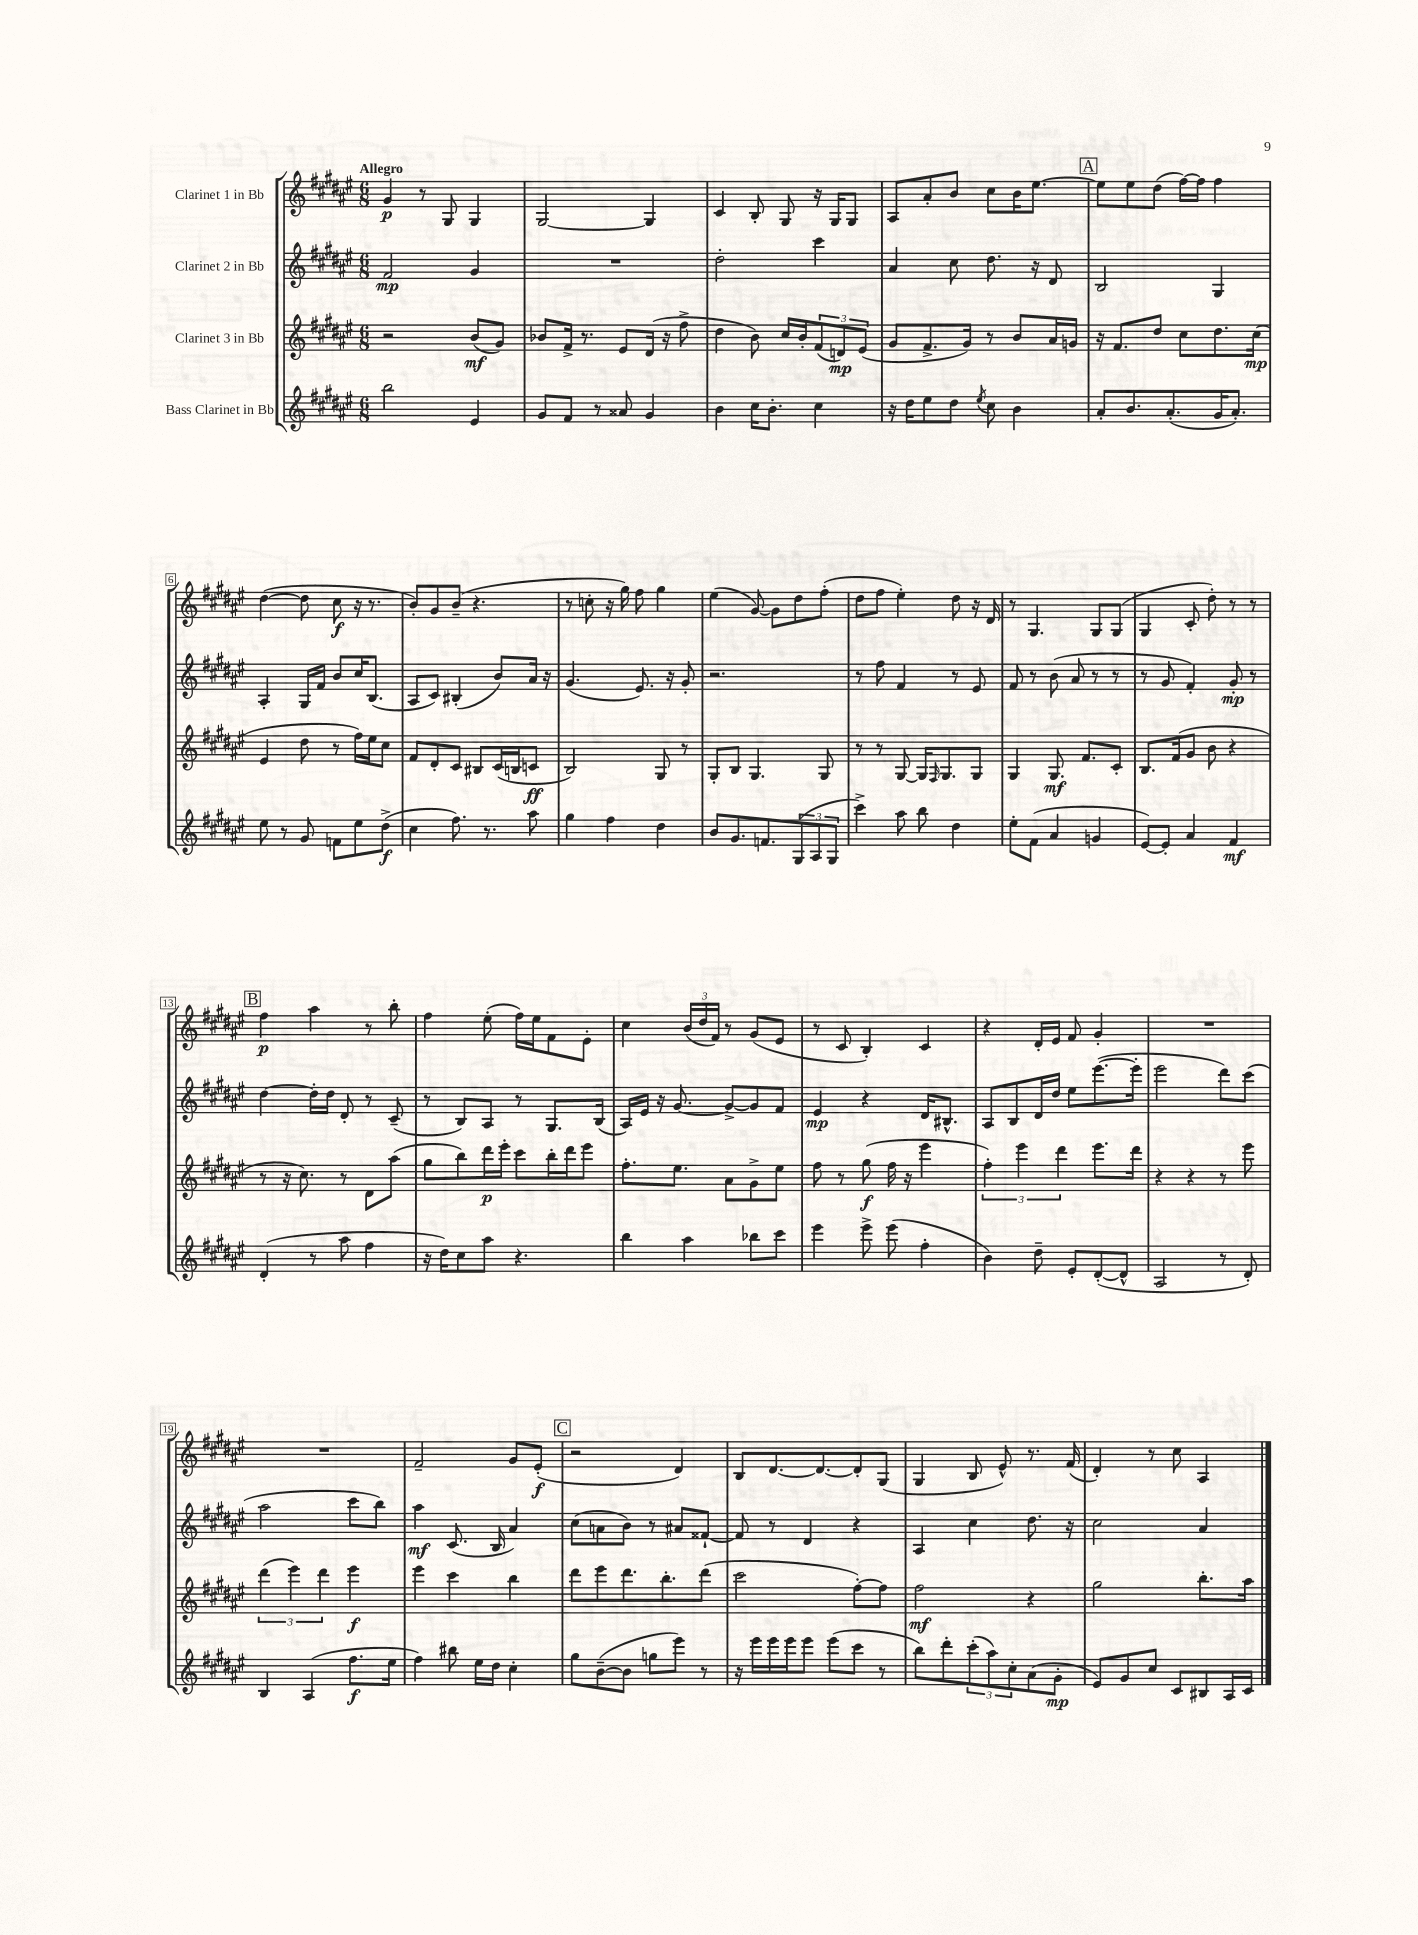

**kern	**kern	**kern	**kern
*staff4	*staff3	*staff2	*staff1
*clefG2	*clefG2	*clefG2	*clefG2
*k[f#c#g#d#a#e#]	*k[f#c#g#d#a#e#]	*k[f#c#g#d#a#e#]	*k[f#c#g#d#a#e#]
*M6/8	*M6/8	*M6/8	*M6/8
2bb\	2r	2f#/	4g#/
.	.	.	8r
.	.	.	8G#/
4e#/	(8b/L	4g#/	4G#/
.	8g#/J)	.	.
=	=	=	=
8g#/L	8b-/L	2.r	[2G#/
8f#/J	16f#^/Jk	.	.
.	8.r	.	.
8r	.	.	.
8a##/	8e#/L	.	.
4g#/	(16d#/Jk	.	4G#/]
.	16r	.	.
.	8ff#^\	.	.
=	=	=	=
4b\	4dd#\	2dd#'\	4c#/
16cc#\LK	8b\)	.	8B'/
8.b'\J	.	.	.
.	16cc#/LL	.	8G#/
.	16b'/J	.	.
4cc#\	(12f#/	4ccc#\	16r
.	.	.	16G#/LK
.	12d/)	.	.
.	.	.	8G#/J
.	(12e#/J	.	.
=	=	=	=
16r	8g#/L	4a#/	8A#/L
16dd#\LK	.	.	.
8ee#\	8.f#^/	.	8a#'/
8dd#\J	.	8cc#\	8b/J
.	16g#/Jk)	.	.
8qee#/	.	.	.
8cc#\	8r	8.dd#\	8cc#\L
4b\	8b/L	.	16b\K
.	.	16r	[8.ee#\J
.	16a#/L	8d#/	.
.	16g/JJ	.	.
=	=	=	=
8a#'/L	16r	2B/	8ee#\]L
.	8.f#/L	.	.
8.b/	.	.	8ee#\
.	8dd#/J	.	(8dd#\J
(8.a#'/	.	.	.
.	8cc#\L	.	[16ff#\LL)
.	.	.	16ff#\]JJ
16g#/K	8.dd#\	4G#/	4ff#\
8.a#'/J)	.	.	.
.	(16cc#\Jk	.	.
=	=	=	=
8ee#\	4e#/	4A#'/	([4dd#\
8r	.	.	.
8g#/	8dd#\	16G#/LL	8dd#\]
.	.	16f#/JJ	.
8f\L	8r	8b/L	8cc#\
8ee#\	16ff#\LL)	16cc#/K	16r
.	16ee#\J	(8.B/J	8.r
(8dd#^\J	8cc#\J	.	.
=	=	=	=
4cc#\	8f#/L	8A#/L	8b'/L)
.	8d#'/	8c#/J)	8g#/
8.ff#\)	8c#/J	(4B#'/	(8b~/J
.	8B#/L	.	4.r
8.r	.	.	.
.	(16c#/L	8b/L)	.
.	16B/J	.	.
8aa#\	8c/J	16a#/Jk	.
.	.	16r	.
=	=	=	=
4gg#\	2B/)	(4.g#/	8r
.	.	.	8cc'\
4ff#\	.	.	16r
.	.	.	16gg#\)
.	.	8.e#/)	8ff#\
4dd#\	8G#/	.	4gg#\
.	.	16r	.
.	8r	8g#'/	.
=	=	=	=
8b/L	8G#'/L	2.r	(4ee#\
8.g#/	8B/J	.	.
.	4.G#/	.	[8g#/)
8.f/	.	.	.
.	.	.	8g#\]L
(12G#/	.	.	8dd#\
12A#/	.	.	.
.	8G#/	.	(8ff#'\J
12G#/J	.	.	.
=	=	=	=
4ccc#^\)	8r	8r	8dd#\L
.	8r	8ff#\	8ff#\J
8aa#\	[8G#/	4f#/	4ee#'\)
8bb\	16G#/]LK	.	.
.	16qqF#/	.	.
.	8.G#/	.	.
4dd#\	.	8r	8dd#\
.	8G#/J	8e#/	16r
.	.	.	16d#/
=	=	=	=
8ee#'\L	4G#/	8f#/	8r
(8f#\J	.	8r	4.G#/
4a#/	8.G#/	(8b\	.
.	.	8a#/	.
.	8.f#/L	.	.
4g/	.	8r	8G#/L
.	8c#'/J	8r	(8G#/J
=	=	=	=
[8e#/L)	8.B/L	8r	4G#/
8e#'/]J	.	8g#/	.
.	(16f#/k	.	.
4a#/	8g#/J	4f#'/)	8c#'/
.	8b\	.	8dd#'\)
4f#/	4r	8g#'/	8r
.	.	8r	8r
=	=	=	=
(4d#'/	8r	[4dd#\	4ff#\
.	16r	.	.
.	8.cc#\)	.	.
8r	.	16dd#'\]LL	4aa#\
.	.	16dd#\JJ	.
8aa#\	8r	8d#'/	.
4ff#\	8d#\L	8r	8r
.	(8aa#\J	(8c#~/	8bb'\
=	=	=	=
16r	8gg#\L	8r	4ff#\
16dd#\LK)	.	.	.
8cc#\	8bb\)	8B/L)	.
8aa#\J	16ddd#\L	8A#/J	(8ee#'\
.	16eee#'\JJ	.	.
4.r	8ccc#\L	8r	16ff#\LL)
.	.	.	16ee#\J
.	16bb'\L	8.G#/L	8f#\
.	16ddd#\J	.	.
.	8eee#\J	.	8e#'\J
.	.	(16B/Jk	.
=	=	=	=
4bb\	8.ff#'\L	16A#/LL)	4cc#\
.	.	16e#/JJ	.
.	.	16r	.
.	8.ee#\J	[8.g#/	.
4aa#\	.	.	(24b/LL
.	.	.	24dd#/
.	.	.	24f#/JJ)
.	8a#\L	8g#^/_L	8r
8bb-\L	8g#^\	8g#/]	(8g#/L
8ccc#\J	8ee#\J	8f#/J	8e#/J
=	=	=	=
4eee#\	8ff#\	4e#/	8r
.	8r	.	8c#/
8eee#^\	(8gg#\	4r	4B'/)
(8eee#\	16ff#\	.	.
.	16r	.	.
4ff#'\	4eee#\	16d#/LK	4c#/
.	.	8.B#^^/J	.
=	=	=	=
4b\)	6ff#'\)	8A#/L	4r
.	.	8B/	.
.	6eee#\	.	.
8dd#~\	.	16d#/L	16d#'/LL
.	.	16dd#/JJ	16e#/JJ
.	6ddd#\	.	.
8e#'/L	.	8ee#\L	8f#/
([8d#'/	8.eee#\L	([8.eee#\	4g#'/
8d#^^/]J	.	.	.
.	16ddd#\Jk	16eee#'\]Jk	.
=	=	=	=
2A#/	4r	2eee#\	2.r
.	4r	.	.
8r	8r	8ddd#\L)	.
8d#'/)	8eee#\	(8ccc#\J	.
=	=	=	=
4B/	(6ddd#\	2aa#\	2.r
.	6eee#\)	.	.
(4A#/	.	.	.
.	6ddd#\	.	.
8.ff#\L	4eee#\	8ccc#\L	.
.	.	8bb\J)	.
16ee#\Jk	.	.	.
=	=	=	=
4ff#\)	4eee#\	4aa#\	2f#~/
8bb#\	4ccc#\	(8.c#/	.
16ee#\LL	.	.	.
16dd#\JJ	.	16B/	.
4cc#'\	4bb\	4a#/)	8g#/L
.	.	.	(8e#'/J
=	=	=	=
8gg#\L	8ddd#\L	(8cc#\L	2r
([8b~\	8eee#\	8a\	.
8b\]J	8.ddd#\	8b\J)	.
8gg\L	.	8r	.
.	8.bb'\	.	.
8eee#\J)	.	8a#/L	4d#/)
8r	(8ddd#\J	[8f##`/J	.
=	=	=	=
16r	2ccc#\	8f##/]	8B/L
16eee#\LL	.	.	.
16eee#\	.	8r	[8.d#/
16eee#\J	.	.	.
8eee#\J	.	4d#/	.
.	.	.	8.d#/_
(8eee#\L	.	.	.
8ccc#\J	[8ff#'\L)	4r	8d#'/]
8r	8ff#\]J	.	(8G#/J
=	=	=	=
8bb\L)	2ff#\	4A#/	4G#/
8ddd#'\	.	.	.
(12ccc#'\	.	4cc#\	8B/
12aa#\)	.	.	.
.	.	.	8e#^^/)
12cc#'\	.	.	.
(8a#\	4r	8.dd#\	8.r
8g#'\J	.	.	.
.	.	16r	(16f#/
=	=	=	=
8e#/L)	2gg#\	2cc#\	4d#'/)
8g#/	.	.	.
8cc#/J	.	.	8r
8c#/L	.	.	8cc#\
8B#/	8.bb'\L	4a#/	4A#/
16A#/L	.	.	.
16c#/JJ	16aa#\Jk	.	.
==	==	==	==
*-	*-	*-	*-
